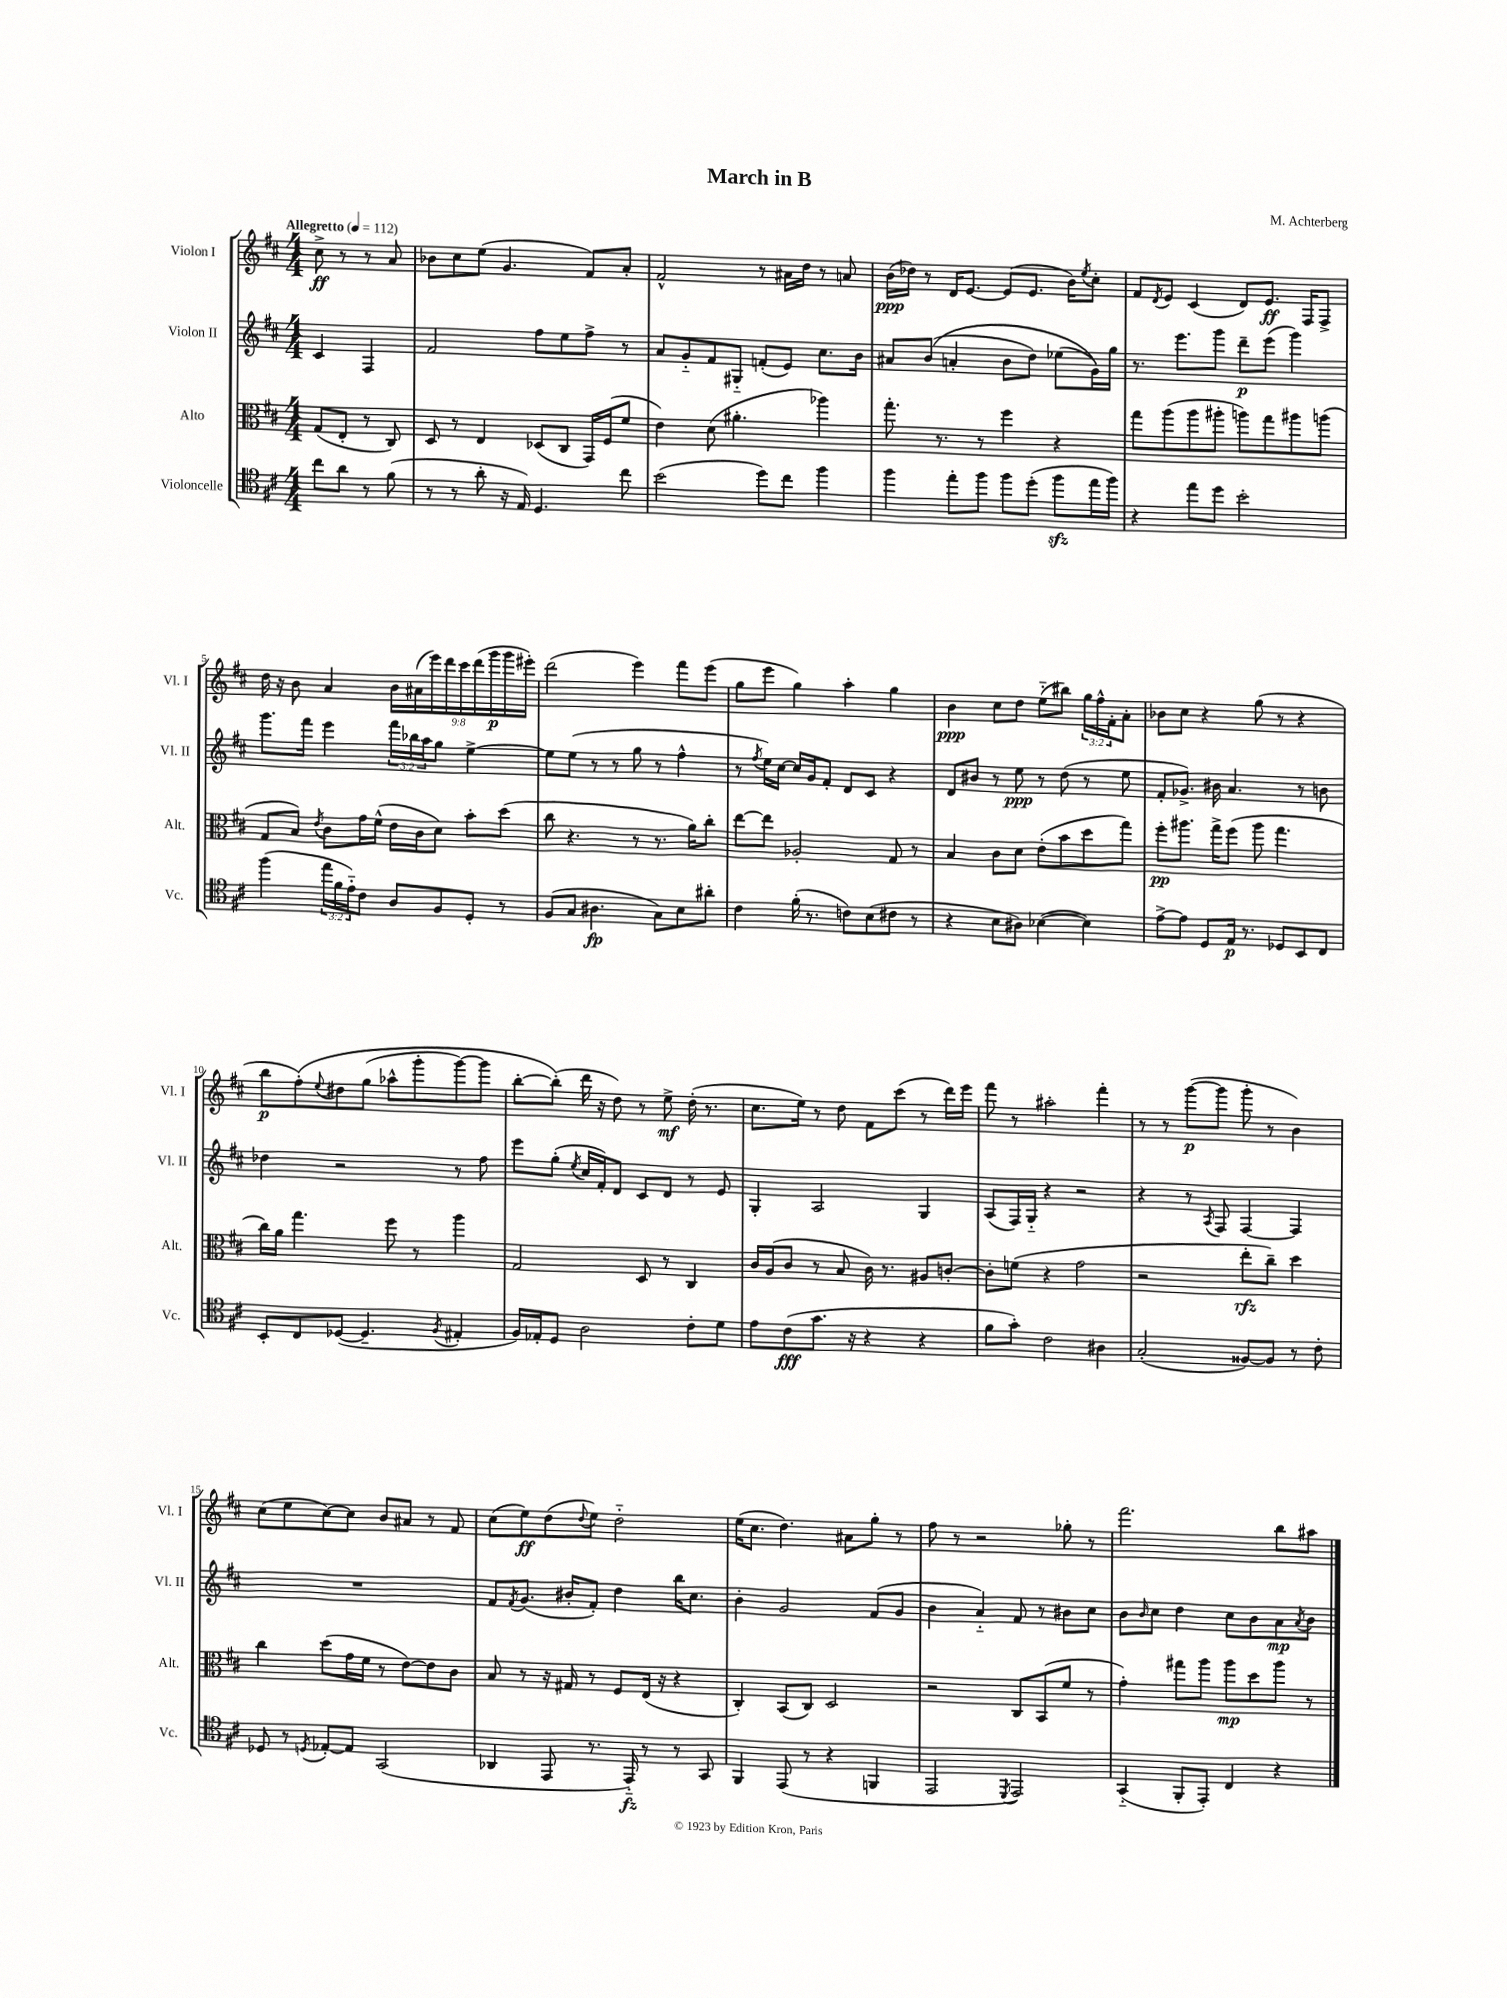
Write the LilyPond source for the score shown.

\header { title = "March in B" composer = "M. Achterberg" }
<<
\new StaffGroup <<
\new Staff = "s0" \with { instrumentName = "Violon I" shortInstrumentName = "Vl. I" } {
    \clef treble \key d \major \numericTimeSignature \time 4/4 \override Staff.TupletNumber.text = #tuplet-number::calc-fraction-text \partial 2 \tempo "Allegretto" 4 = 112
    cis''8->\ff r8 r8 a'8 |
    bes'8 cis''8 e''8( g'4. fis'8) a'8-. |
    fis'2-^ r8 ais'16 d''16 r8 a'8 |
    b'16\ppp( des''16) r8 d'16 e'8.~ e'8( e'8. b'16) \acciaccatura { e''8 } cis''8-. |
    fis'8 \acciaccatura { d'8 } e'8 cis'4( d'8) e'8.\ff fis16 fis8-> |
    d''16 r16 b'8 a'4 \tuplet 9/8 { b'16 ais'16( e'''16) d'''16 cis'''16 d'''16( g'''16\p g'''16 eis'''16-.) } |
    d'''2( e'''4) fis'''8 e'''8( |
    g''8 e'''8 g''4) a''4-. g''4 |
    b'4\ppp cis''8 d''8 e''8-_( bis''8) \tuplet 3/2 { g''16 fis''16-^ fis'16-. } a'8-. |
    bes'8 cis''8 r4 g''8( r8 r4 |
    b''8\p fis''8-.)\( \appoggiatura { e''8 } dis''8 g''8( aes''8-^ g'''8-. g'''8~) g'''8 |
    b''8~-. b''8-.(\) d'''16 r16 d''8) r8 e''8->\mf d''16-.( r8. |
    cis''8. e''16) r8 d''8 fis'8 cis'''8( r8 d'''16) e'''16 |
    fis'''8 r8 ais''2-. fis'''4-. |
    r8 r8 g'''8~\p( g'''8 g'''8-. r8 b'4) |
    cis''8( e''8 cis''8~) cis''8 b'8 ais'8 r8 fis'8 |
    cis''8( e''8\ff) d''8( \appoggiatura { d''8 } e''8) d''2-_ |
    e''16( cis''8. d''4.) ais'8 g''8-. r8 |
    fis''8 r8 r2 ges''8-. r8 |
    fis'''2. b''8 ais''8 \bar "|." |
}
\new Staff = "s1" \with { instrumentName = "Violon II" shortInstrumentName = "Vl. II" } {
    \clef treble \key d \major \numericTimeSignature \time 4/4 \override Staff.TupletNumber.text = #tuplet-number::calc-fraction-text \partial 2
    cis'4 fis4 |
    fis'2 fis''8 e''8 fis''8-> r8 |
    a'8 g'8-_ fis'8 gis8-_ f'8-.( e'8) cis''8. b'16 |
    ais'8 b'8(\( a'4-. b'8 d''8) ees''8( g'16)\) g''16 |
    r8. e'''8. g'''8 d'''8--\p e'''8( g'''4) |
    g'''8. fis'''16 e'''4 \tuplet 3/2 { fis'''16 bes''16 a''16 } g''8 e''4~-> |
    e''8 e''8( r8 r8 g''8 r8 fis''4-^ |
    r8 \acciaccatura { fis''8 } e''16) cis''16~ cis''16 g'16 fis'8-. d'8 cis'8 r4 |
    d'8 bis'8 r8 e''8\ppp r8 d''8( r8 e''8 |
    fis'8-. ges'8.->) bis'16 a'4. r8 b'8 |
    des''4 r2 r8 fis''8 |
    e'''8 g''8-.( \acciaccatura { e''8 } cis''16 fis'16-.) d'8 cis'8 d'8 r8 e'8 |
    g4-. a2 g4 |
    a8( fis16) g16-_ r4 r2 |
    r4 r8 \acciaccatura { a8 } fis8 fis4~ fis4 |
    R1 |
    fis'8 \acciaccatura { fis'8 } g'8.( bis'16-. fis'8-.) d''4 b''16 cis''8. |
    b'4-. g'2 fis'8( g'8 |
    b'4 a'4-_) fis'8 r8 bis'8 cis''8 |
    b'8 \grace { b'16 } cis''8 d''4 cis''8 b'8 a'8\mp \acciaccatura { a'8 } b'8 \bar "|." |
}
\new Staff = "s2" \with { instrumentName = "Alto" shortInstrumentName = "Alt." } {
    \clef alto \key d \major \numericTimeSignature \time 4/4 \partial 2
    g8( e8-. r8 cis8) |
    d8 r8 e4 des8( cis8 g,16) fis16( fis'8 |
    e'4) d'8( ais'4.-. aes''4) |
    g''8.-. r8. r8 fis''4 r4 |
    g''8 a''8( a''8 ais''8-. a''8) g''8 ais''8 a''8( |
    g8 b8) \acciaccatura { e'8 } cis'8 g'16 fis'16-^( e'16 cis'16 d'8) b'8-. d''8( |
    cis''8 r4. r8 r8. a'16) cis''8-. |
    e''8~ e''8 aes2-. g8 r8 |
    b4 cis'8 d'8 e'8-.( b'8 d''8 g''8) |
    fis''8-.\pp ais''8. g''16-> fis''8( ais''8 g''4. |
    cis''16) a'16 g''4. fis''8 r8 a''4 |
    g2 d8 r8 cis4 |
    cis'16 a16( cis'8 r8 b8 cis'16) r8. ais8 c'8~-. |
    c'8-. f'8( r4 g'2 |
    r2 e''8-.\rfz cis''8--) d''4 |
    cis''4 d''8( g'16 fis'16 r8 e'8~) e'8 cis'8 |
    b8 r8 r16 gis16 r8 fis8 e16( r16 r4 |
    cis4-.) b,8( cis8) d2 |
    r2 cis8 b,8( fis'8 r8 |
    g'4-.) gis''8 a''8 a''8\mp d''8 a''8 r8 \bar "|." |
}
\new Staff = "s3" \with { instrumentName = "Violoncelle" shortInstrumentName = "Vc." } {
    \clef tenor \key d \major \numericTimeSignature \time 4/4 \override Staff.TupletNumber.text = #tuplet-number::calc-fraction-text \partial 2
    cis''8 a'8 r8 fis'8( |
    r8 r8 a'8-. r16 e16) d4. cis''8 |
    b'2( d''8) cis''8 fis''4 |
    fis''4 e''8-. fis''8 fis''8 d''8-.( fis''8\sfz e''16 fis''16) |
    r4 e''8 d''8 b'2-. |
    fis''4( \tuplet 3/2 { e''16 fis'16 e'16-_) } cis'8 a8 fis8 d8-. r8 |
    fis8( g8 ais4.\fp g8) b8 ais'8-. |
    cis'4 fis'16-.( r8. c'8) b8( cis'8 r8 |
    r4 b8 ais8) bes4~( bes4) |
    e'8~-> e'8 d8 e16\p r8. des8 b,8 cis8 |
    b,8-. cis8 des8~( des4.-- \acciaccatura { fis8 } eis4-. |
    fis16) ees16-. d8 a2 cis'8-. d'8 |
    e'8 cis'8\fff( g'8. r16 r4 r4 |
    fis'8 g'8-.) cis'2 ais4 |
    g2-.( fisis8~) fisis8 r8 cis'8-. |
    des8 r8 \acciaccatura { d8 } ees8~-. ees8 g,2( |
    aes,4 e,8 r8. e,16-_\fz) r8 r8 g,8 |
    fis,4 e,8( r8 r4 f,4 |
    e,2 \acciaccatura { d,8 } e,2) |
    g,4-_( fis,8-. e,8-.) cis4 r4 \bar "|." |
}
>>
>>
